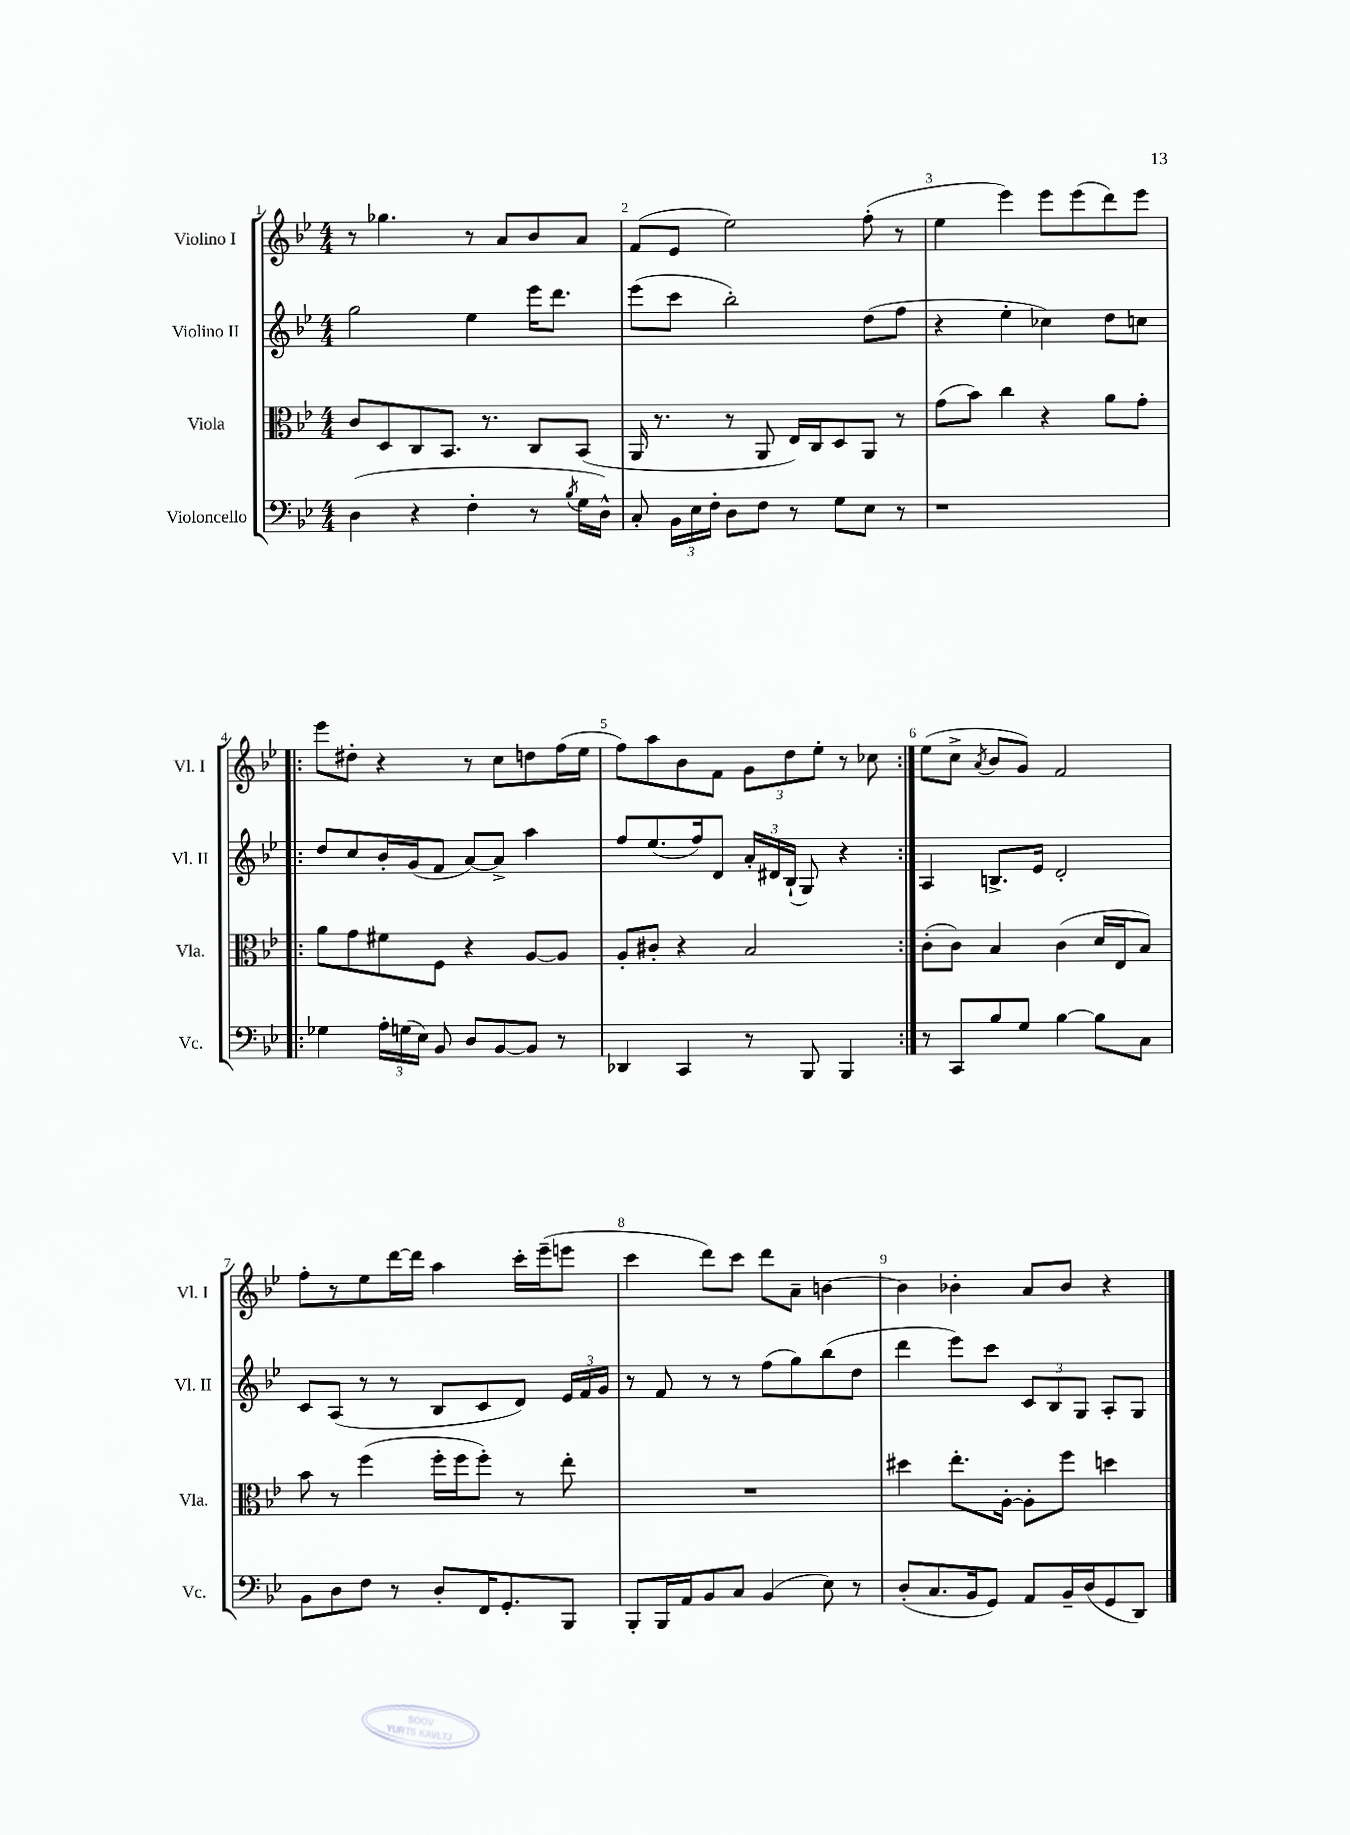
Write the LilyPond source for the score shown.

<<
\new StaffGroup <<
\new Staff = "s0" \with { instrumentName = "Violino I" shortInstrumentName = "Vl. I" } {
    \clef treble \key bes \major \numericTimeSignature \time 4/4
    \autoBeamOff r8 ges''4. r8 a'8[ bes'8 a'8] |
    f'8[( ees'8] ees''2) f''8-.( r8 |
    ees''4 ees'''4) ees'''8[ ees'''8( d'''8) ees'''8] |
    \repeat volta 2 { ees'''8[ dis''8]-. r4 r8 c''8[ d''8 f''16( ees''16] |
    f''8[) a''8 bes'8 f'8] \tuplet 3/2 { g'8[ d''8 ees''8]-. } r8 ces''8 | }
    ees''8[( c''8]-> \acciaccatura { a'8 } bes'8[ g'8]) f'2 |
    f''8[-. r8 ees''8 d'''16~ d'''16] a''4 c'''16[-. ees'''16--( e'''8] |
    c'''4 d'''8[) c'''8] d'''8[ a'8]-- b'4~ |
    b'4 bes'4-. a'8[ bes'8] r4 \bar "|." |
}
\new Staff = "s1" \with { instrumentName = "Violino II" shortInstrumentName = "Vl. II" } {
    \clef treble \key bes \major \numericTimeSignature \time 4/4
    \autoBeamOff g''2 ees''4 ees'''16[ d'''8.] |
    ees'''8[( c'''8] bes''2-.) d''8[( f''8] |
    r4 ees''4-. ces''4) d''8[ c''8] |
    \repeat volta 2 { d''8[ c''8 bes'16-. g'16( f'8] a'8[~) a'8]-> a''4 |
    f''8[ ees''8.( f''16) d'8] \tuplet 3/2 { a'16[-. dis'16 bes16]-!( } g8) r4 | }
    a4 b8.[-> ees'16] d'2-. |
    c'8[ a8]( r8 r8 bes8[ c'8 d'8]) \tuplet 3/2 { ees'16[ f'16 g'16] } |
    r8 f'8 r8 r8 f''8[( g''8) bes''8( d''8] |
    d'''4 ees'''8[) c'''8] \tuplet 3/2 { c'8[ bes8 g8] } a8[-. g8] \bar "|." |
}
\new Staff = "s2" \with { instrumentName = "Viola" shortInstrumentName = "Vla." } {
    \clef alto \key bes \major \numericTimeSignature \time 4/4
    \autoBeamOff c'8[ d8 c8 bes,8.] r8. c8[ bes,8]( |
    a,16 r8. r8 a,8 ees16[) c16 d8 a,8] r8 |
    g'8[( bes'8]) c''4 r4 a'8[ g'8]-. |
    \repeat volta 2 { a'8[ g'8 fis'8 f8] r4 a8[~ a8] |
    a8[-. cis'8]-. r4 bes2 | }
    c'8[-.( c'8]) bes4 c'4( d'16[ ees16 bes8]) |
    bes'8 r8 f''4( f''16[-. f''16 f''8]-.) r8 ees''8-. |
    R1 |
    dis''4 ees''8.[-. a16]~-. a8[-. f''8] d''4 \bar "|." |
}
\new Staff = "s3" \with { instrumentName = "Violoncello" shortInstrumentName = "Vc." } {
    \clef bass \key bes \major \numericTimeSignature \time 4/4
    \autoBeamOff d4( r4 f4-. r8 \acciaccatura { bes8 } g16[ d16]-^) |
    c8-. \tuplet 3/2 { bes,16[ ees16 f16]-. } d8[ f8] r8 g8[ ees8] r8 |
    r1 |
    \repeat volta 2 { ges4 \tuplet 3/2 { a16[-. g16( ees16]) } bes,8 d8[ bes,8~ bes,8] r8 |
    des,4 c,4 r8 bes,,8 bes,,4 | }
    r8 c,8[ bes8 g8] bes4~ bes8[ c8] |
    bes,8[ d8 f8] r8 d8[-. f,16 g,8.-. bes,,8] |
    bes,,8[-. bes,,16 a,16 bes,8 c8] bes,4( ees8) r8 |
    d8[-.( c8. bes,16 g,8]) a,8[ bes,16-- d16( g,8 d,8]) \bar "|." |
}
>>
>>
\layout { \context { \Score \override BarNumber.break-visibility = ##(#f #t #t) barNumberVisibility = #all-bar-numbers-visible } }
